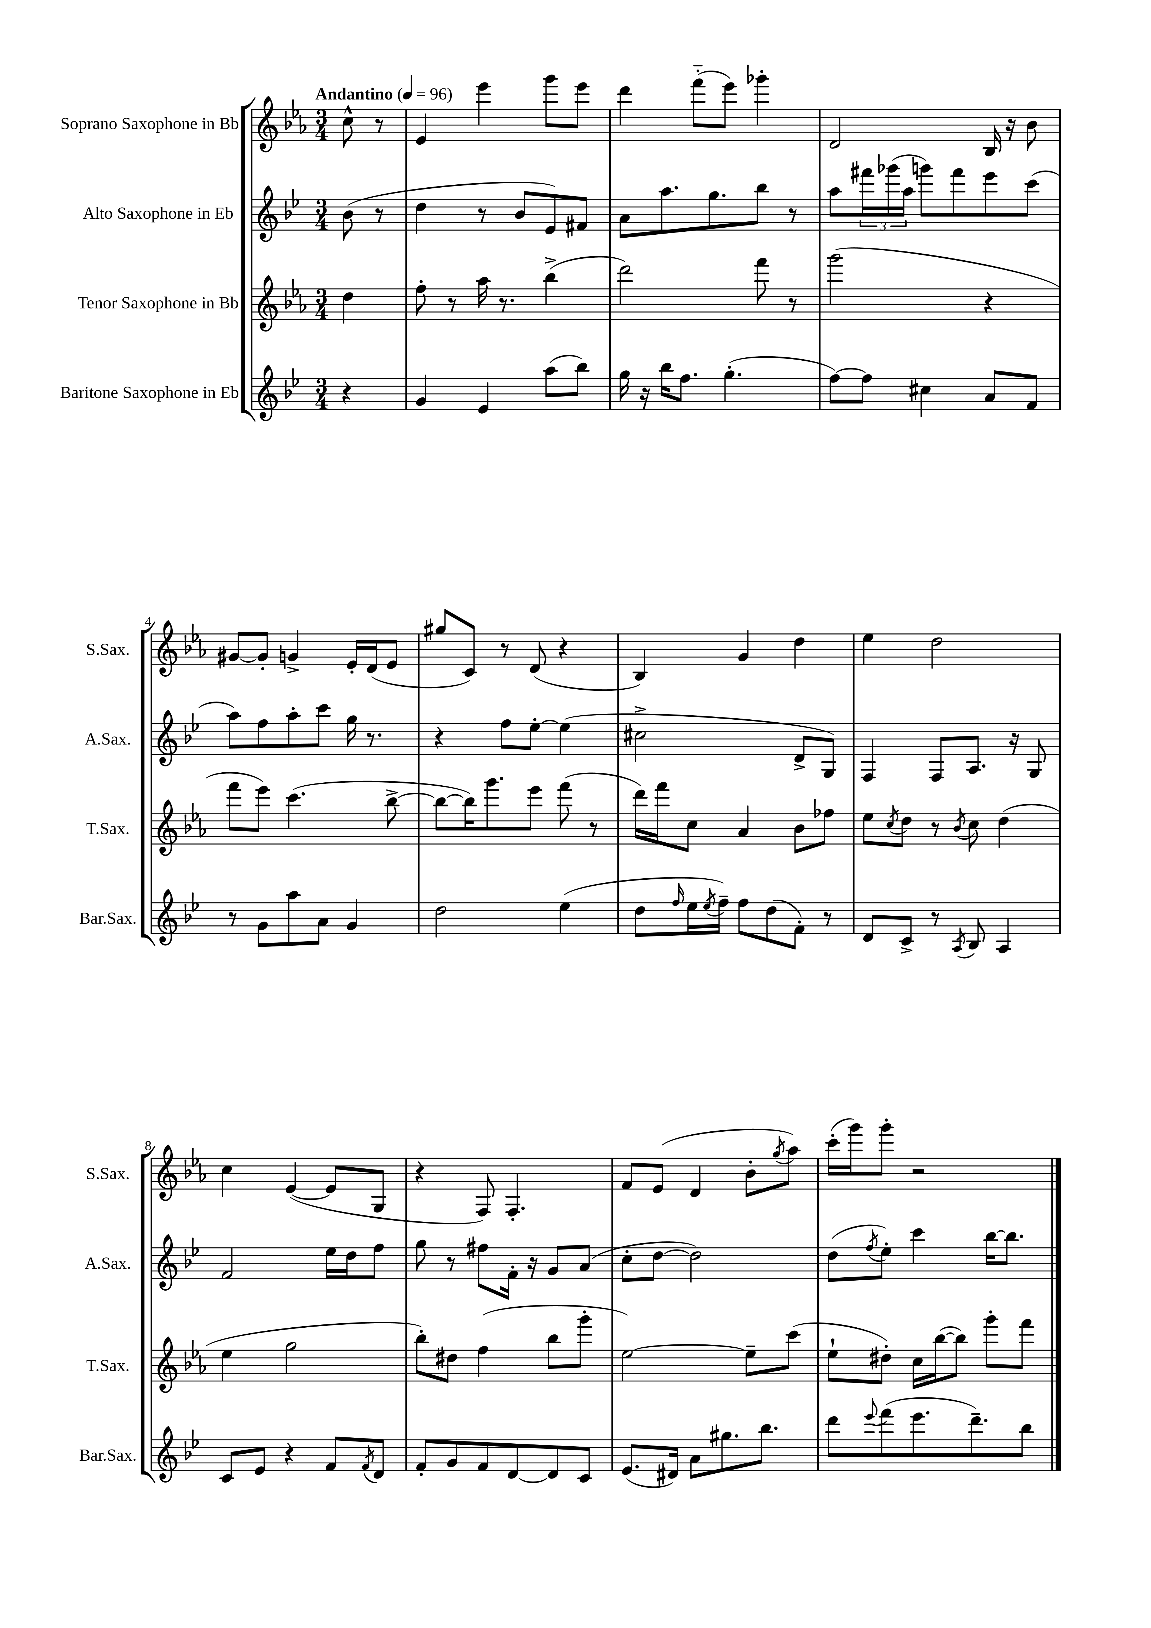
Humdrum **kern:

**kern	**kern	**kern	**kern
*staff4	*staff3	*staff2	*staff1
*clefG2	*clefG2	*clefG2	*clefG2
*k[b-e-]	*k[b-e-a-]	*k[b-e-]	*k[b-e-a-]
*M3/4	*M3/4	*M3/4	*M3/4
*MM96	*MM96	*MM96	*MM96
4r	4dd\	(8b-\	8cc^^\
.	.	8r	8r
=	=	=	=
4g/	8ff'\	4dd\	4e-/
.	8r	.	.
4e-/	16aa-\	8r	4eee-\
.	8.r	.	.
.	.	8b-/L	.
(8aa\L	(4bb-^\	8e-/)	8ggg\L
8bb-\J)	.	8f#/J	8eee-\J
=	=	=	=
16gg\	2ddd\)	8a\L	4ddd\
16r	.	.	.
16bb-\LK	.	8.aa\	.
8.ff\J	.	.	.
.	.	.	(8fff'~\L
.	.	8.gg\	.
(4.gg'\	.	.	8eee-\J)
.	8fff\	8bb-\J	4ggg-'\
.	8r	8r	.
=	=	=	=
[8ff\L)	(2ggg\	8aa\L	2d/
8ff\]J	.	24fff#\L	.
.	.	(24ggg-\	.
.	.	24aa\JJ	.
4cc#\	.	8ggg\L)	.
.	.	8fff#\	.
8a/L	4r	8eee-\	16B-/
.	.	.	16r
8f/J	.	(8ccc\J	8b-\
=	=	=	=
8r	8fff\L	8aa\L)	[8g#/L
8g\L	8eee-\J)	8ff\	8g#'/]J
8aa\	(4.ccc\	8aa'\	4g^/
8a\J	.	8ccc\J	.
4g/	.	16gg\	16e-'/LL
.	.	8.r	(16d/J
.	[8bb-^\	.	8e-/J
=	=	=	=
2dd\	8bb-\_L	4r	8gg#/L
.	16bb-\]K)	.	8c/J)
.	8.ggg\	.	.
.	.	8ff\L	8r
.	8eee-\J	[8ee-'\J	(8d/
(4ee-\	(8fff\	(4ee-\]	4r
.	8r	.	.
=	=	=	=
8dd\L	16ddd\LL)	2cc#^\	4B-/)
.	16fff\J	.	.
16qqff/	.	.	.
16ee-\L	8cc\J	.	.
8qee-/	.	.	.
16ff~\JJ)	.	.	.
8ff\L	4a-/	.	4g/
(8dd\	.	.	.
8f'\J)	8b-\L	8d^/L	4dd\
8r	8ff-\J	8G/J)	.
=	=	=	=
8d/L	8ee-\L	4F/	4ee-\
.	8qcc/	.	.
8c^/J	8dd\J	.	.
8r	8r	8F/L	2dd\
8qA/	8qb-/	.	.
8B-/	8cc\	8.A/J	.
4A/	(4dd\	.	.
.	.	16r	.
.	.	8G/	.
=	=	=	=
8c/L	4ee-\	2f/	4cc\
8e-/J	.	.	.
4r	2gg\	.	([4e-/
8f/L	.	16ee-\LL	8e-/]L
.	.	16dd\J	.
8qf/	.	.	.
8d/J	.	8ff\J	8G/J
=	=	=	=
8f'/L	8bb-'\L)	8gg\	4r
8g/	8dd#\J	8r	.
8f/	(4ff\	8ff#\L	8F/)
[8d/	.	16f'\Jk	4.F'/
.	.	16r	.
8d/]	8bb-\L	8g/L	.
8c/J	8ggg'\J	(8a/J	.
=	=	=	=
(8.e-/L	[2ee-\)	8cc'\L	8f/L
.	.	[8dd\J	(8e-/J
16d#/Jk)	.	.	.
8a\L	.	2dd\])	4d/
8.gg#\	.	.	.
.	8ee-~\]L	.	8b-'\L
8.bb-\J	.	.	.
.	.	.	8qgg/
.	(8ccc\J	.	8aa-\J)
=	=	=	=
8ddd\L	8ee-`\L	(8dd\L	(16ccc'\LL
.	.	.	16ggg\J)
8qqeee-/	.	8qff/	.
(8fff\	8dd#'\J)	8ee-'\J)	8ggg'\J
8.eee-\	16cc\LL	4ccc\	2r
.	([16bb-\J	.	.
.	8bb-\]J)	.	.
8.ddd~\)	.	.	.
.	8ggg'\L	[16bb-\LK	.
.	.	8.bb-\]J	.
8bb-\J	8fff\J	.	.
==	==	==	==
*-	*-	*-	*-
